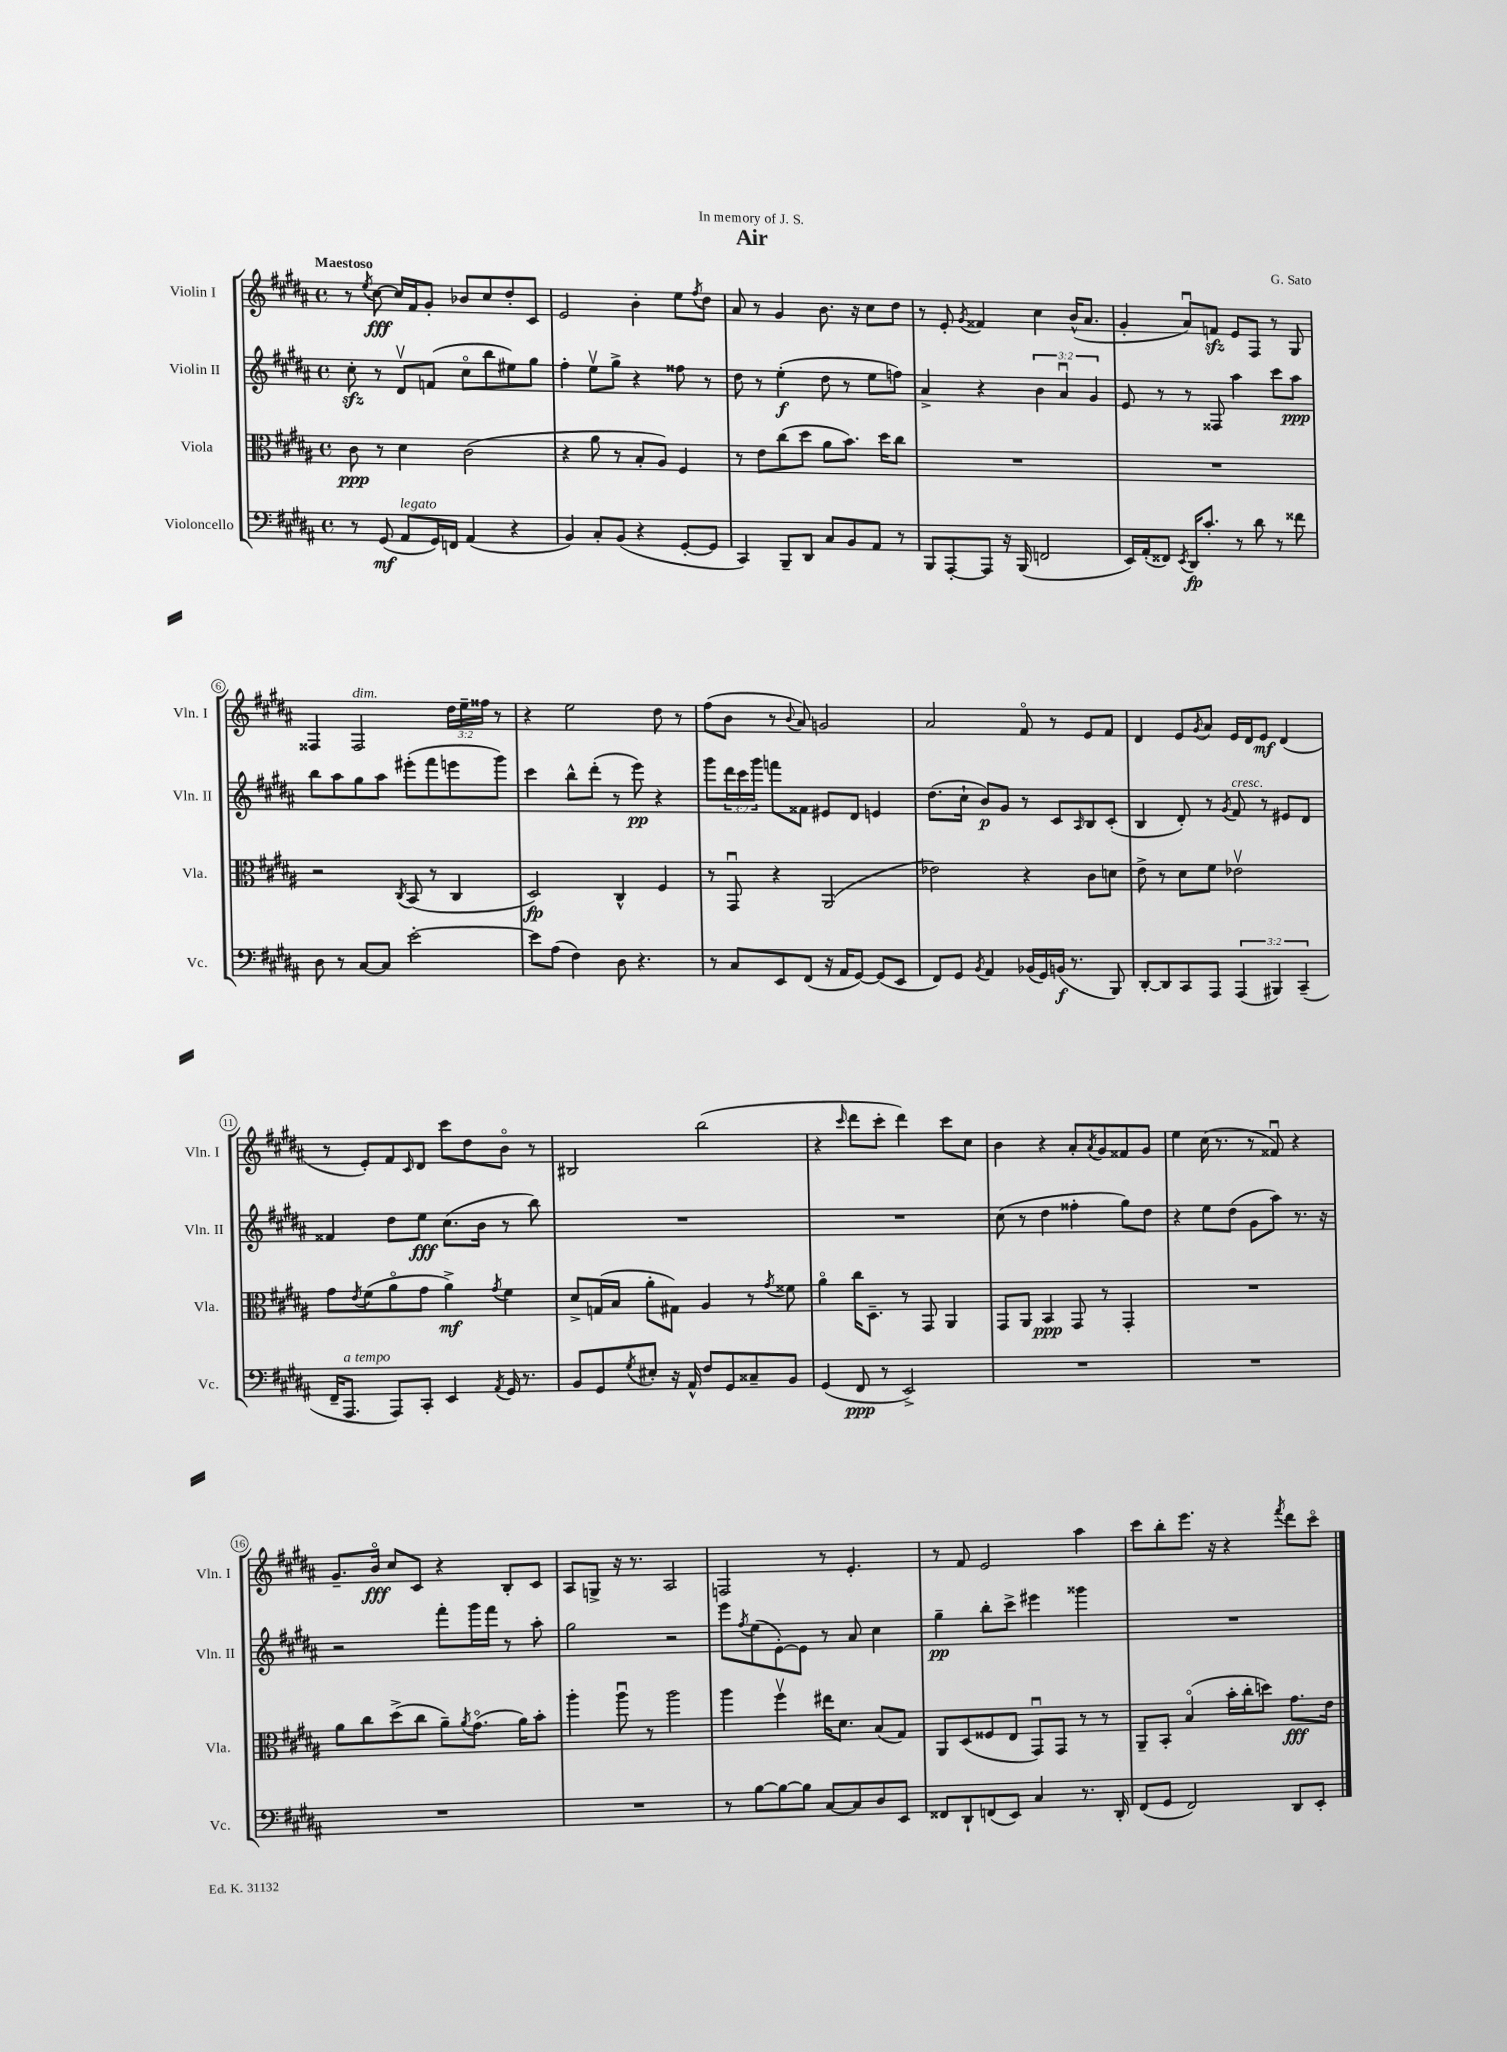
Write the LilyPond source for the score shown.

\header { title = "Air" composer = "G. Sato" dedication = "In memory of J. S." }
<<
\new StaffGroup <<
\new Staff = "s0" \with { instrumentName = "Violin I" shortInstrumentName = "Vln. I" } {
    \clef treble \key b \major \defaultTimeSignature \time 4/4 \override Staff.TupletNumber.text = #tuplet-number::calc-fraction-text \tempo "Maestoso"
    r8 \acciaccatura { e''8 } cis''8~\fff cis''16 fis'16 gis'8-. bes'8 cis''8 dis''8-. cis'8 |
    e'2 b'4-. e''8 \acciaccatura { fis''8 } dis''8 |
    ais'8 r8 gis'4 b'8. r16 cis''8 dis''8 |
    r8 e'8-. \acciaccatura { gis'8 } fisis'4 cis''4 b'16-^( ais'8. |
    gis'4-. ais'8\downbow) f'8\sfz e'8 fis8 r8 gis8 |
    fisis4 fisis2^\markup { \italic "dim." } \tuplet 3/2 { dis''16 e''16-- fisis''16 } r8 |
    r4 e''2 dis''8 r8 |
    fis''8( b'8 r8 \appoggiatura { b'8 } ais'8) g'2 |
    ais'2 fis'8\flageolet r8 e'8 fis'8 |
    dis'4 e'8 \acciaccatura { gis'8 } ais'8 e'16 dis'16 e'8\mf dis'4( |
    r8 e'8-.) fis'8 \grace { cis'16 } dis'8 cis'''8 dis''8 b'8\flageolet r8 |
    bis2 b''2( |
    r4 \grace { cis'''16 } dis'''8 cis'''8-. dis'''4) cis'''8 cis''8 |
    b'4 r4 ais'8-. \acciaccatura { ais'8 } gis'8 fisis'8 gis'8 |
    e''4 cis''16( r8. r8 fisis'8\downbow) r4 |
    gis'8.-- b'16\flageolet\fff cis''8 cis'8 r4 b8-. cis'8 |
    ais8 g8-> r16 r8. ais2 |
    f2 r8 e'4.-. |
    r8 fis'8 e'2 ais''4 |
    cis'''8 b''8-. e'''8. r16 r4 \acciaccatura { fis'''8 } dis'''8 cis'''8\flageolet \bar "|." |
}
\new Staff = "s1" \with { instrumentName = "Violin II" shortInstrumentName = "Vln. II" } {
    \clef treble \key b \major \defaultTimeSignature \time 4/4 \override Staff.TupletNumber.text = #tuplet-number::calc-fraction-text
    cis''8-.\sfz r8 dis'8\upbow f'8( cis''8\flageolet b''8 eis''8) gis''8 |
    fis''4-. e''8\upbow gis''8-> r4 fisis''8 r8 |
    dis''8 r8 e''4-.\f( dis''8 r8 e''8 f''8) |
    ais'4-> r4 \tuplet 3/2 { b'4 ais'4\downbow gis'4 } |
    e'8 r8 r8 fisis8 ais''4 cis'''8 ais''8\ppp |
    b''8 ais''8 gis''8 ais''8 eis'''8-.( fis'''8 e'''8 gis'''8) |
    cis'''4 b''8-^ dis'''8-.( r8 e'''8\pp) r4 |
    gis'''8 \tuplet 3/2 { dis'''16 cis'''16 gis'''16 } f'''8 fisis'8 eis'8 dis'8 e'4 |
    dis''8.( cis''16-! b'8\p) gis'8 r8 cis'8 \grace { ais16 } b8 cis'8-.( |
    b4 dis'8-.) r8 \acciaccatura { gis'8 } fis'8^\markup { \italic "cresc." } r8 eis'8 dis'8 |
    fisis'4 dis''8 e''8\fff cis''8.( b'16 r8 b''8) |
    R1 |
    R1 |
    cis''8( r8 dis''4 fisis''4-. gis''8) dis''8 |
    r4 e''8 dis''8( gis'8 ais''8) r8. r16 |
    r2 fis'''8-. gis'''16 fis'''16 r8 ais''8-. |
    gis''2 r2 |
    e'''8 \acciaccatura { fis''8 } e''8( e'8~-.) e'8 r8 ais'8 cis''4 |
    gis''4--\pp b''8-. cis'''8-> eis'''4 gisis'''4 |
    R1 \bar "|." |
}
\new Staff = "s2" \with { instrumentName = "Viola" shortInstrumentName = "Vla." } {
    \clef alto \key b \major \defaultTimeSignature \time 4/4
    cis'8\ppp r8 dis'4 cis'2( |
    r4 ais'8 r8 b8-. ais8) fis4 |
    r8 e'8 cis''8( dis''8 ais'8 b'8.) dis''16 cis''8 |
    R1 |
    R1 |
    r2 \acciaccatura { cis8 } b,8( r8 cis4 |
    dis2\fp) cis4-^ fis4 |
    r8 gis,8\downbow r4 ais,2( |
    ees'2) r4 cis'8 d'8 |
    e'8-> r8 dis'8 fis'8 ees'2\upbow |
    gis'8 \acciaccatura { e'8 } fis'8( ais'8\flageolet gis'8 ais'4->\mf) \acciaccatura { gis'8 } fis'4 |
    dis'8-> g16( b16 ais'8-. gis8) ais4 r8 \acciaccatura { gis'8 } fisis'8 |
    ais'4\flageolet cis''16 dis8.-- r8 gis,8 ais,4 |
    gis,8 ais,8 b,4\ppp gis,8 r8 gis,4-. |
    R1 |
    ais'8 cis''8 dis''8->( cis''8 ais'8--) \acciaccatura { ais'8 } gis'8.\flageolet( ais'16) b'8-. |
    ais''4-. ais''8\downbow r8 ais''2 |
    ais''4 fis''4\upbow eis''16 dis'8. b8( gis8) |
    ais,8 dis8( fisis8 e8 gis,8\downbow) gis,8 r8 r8 |
    ais,8-- b,8-. b4\flageolet( b'16-. cis''16-. d''8) gis'8.\fff e'16 \bar "|." |
}
\new Staff = "s3" \with { instrumentName = "Violoncello" shortInstrumentName = "Vc." } {
    \clef bass \key b \major \defaultTimeSignature \time 4/4 \override Staff.TupletNumber.text = #tuplet-number::calc-fraction-text
    r8 gis,8\mf( ais,8^\markup { \italic "legato" } gis,16) f,16 ais,4( r4 |
    b,4) cis8-. b,8( r4 gis,8~-. gis,8 |
    cis,4) b,,8-- dis,8 cis8 b,8 ais,8 r8 |
    b,,8 ais,,8~-. ais,,8 r16 b,,16( f,2 |
    e,16) ais,16-.( fisis,8) \acciaccatura { e,8 } dis,16\fp cis'8.-. r8 dis'8 r8 fisis'8 |
    dis8 r8 cis8~ cis8 e'2~-. |
    e'8 ais8( fis4) dis8 r4. |
    r8 cis8 e,8 fis,8( r16 ais,16 gis,8~) gis,8( e,8 |
    fis,8) gis,8 \acciaccatura { b,8 } ais,4 bes,16( gis,16) b,16\f( r8. b,,8) |
    dis,8~-. dis,8 cis,8 ais,,8 \tuplet 3/2 { ais,,4( bis,,4) cis,4--( } |
    fis,16-- ais,,8.^\markup { \italic "a tempo" } ais,,8) cis,8-. e,4 \acciaccatura { ais,8 } gis,16 r8. |
    b,8 gis,8 \acciaccatura { gis8 } eis8-. r16 ais,16-^ fis8 gis,8 cisis8-- b,8 |
    gis,4( fis,8\ppp r8 e,2->) |
    R1 |
    R1 |
    R1 |
    R1 |
    r8 b8~ b8~ b8 cis8~ cis8 dis8 e,8 |
    fisis,8 dis,8-! f,8( e,8) cis4 r8. dis,16-. |
    fis,8( gis,8 fis,2) dis,8 e,8-. \bar "|." |
}
>>
>>
\layout { \context { \Score \override BarNumber.stencil = #(make-stencil-circler 0.1 0.3 ly:text-interface::print) } }
